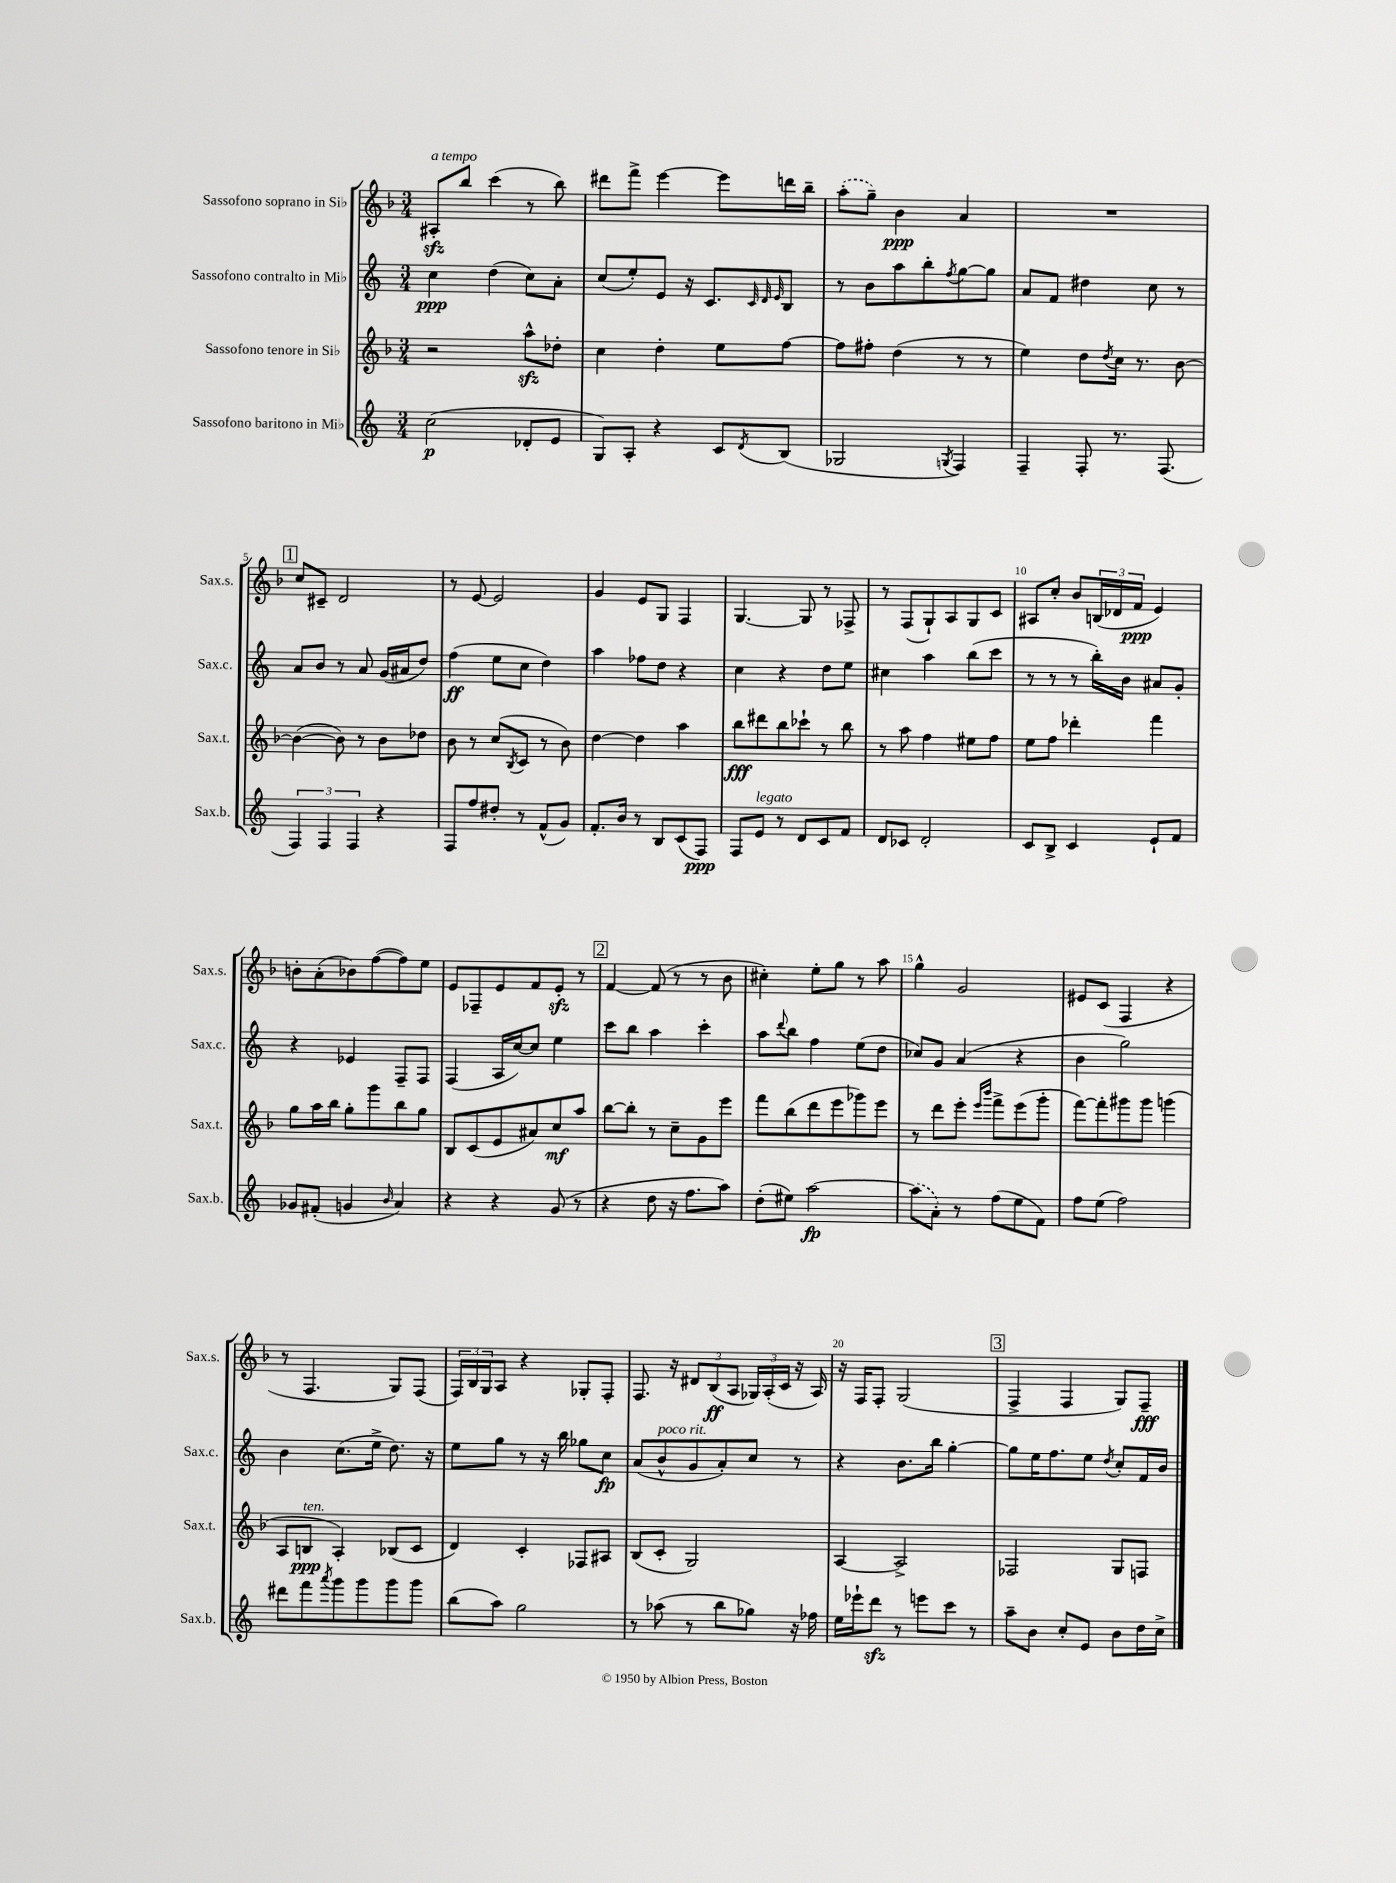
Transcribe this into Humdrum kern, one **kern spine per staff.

**kern	**dynam	**kern	**dynam	**kern	**dynam	**kern	**dynam
*part4	*part4	*part3	*part3	*part2	*part2	*part1	*part1
*staff4	*staff4	*staff3	*staff3	*staff2	*staff2	*staff1	*staff1
*I"Sassofono baritono in Mi♭	*	*I"Sassofono tenore in Si♭	*	*I"Sassofono contralto in Mi♭	*	*I"Sassofono soprano in Si♭	*
*I'Sax.b.	*	*I'Sax.t.	*	*I'Sax.c.	*	*I'Sax.s.	*
*clefG2	*	*clefG2	*	*clefG2	*	*clefG2	*
*k[]	*	*k[b-]	*	*k[]	*	*k[b-]	*
*M3/4	*	*M3/4	*	*M3/4	*	*M3/4	*
=1	=1	=1	=1	=1	=1	=1	=1
!	!	!	!	!	!	!LO:TX:a:i:t=a tempo	!
(2cc\	p	2r	.	4cc\	ppp	8A#Xzz'/L	.
.	.	.	.	.	.	8bb-/J	.
.	.	.	.	(4dd\	.	(4ccc\	.
8d-X'/L	.	8aazz^^\L	.	8cc\L)	.	8r	.
8e/J	.	8dd-X'\J	.	8a'\J	.	8bb-\)	.
=2	=2	=2	=2	=2	=2	=2	=2
8G/L)	.	4cc\	.	(8cc/L	.	8ddd#X\L	.
8A'/J	.	.	.	8ee'/)	.	8fff^\J	.
4r	.	4dd'\	.	8e/J	.	[4eee\	.
.	.	.	.	16r	.	.	.
.	.	.	.	8.c/L	.	.	.
8c/L	.	8ee\L	.	.	.	8eee\L]	.
.	.	.	.	32qqc/	.	.	.
.	.	.	.	32qqd/	.	.	.
8qd/	.	.	.	32qqe/	.	.	.
(8B/J	.	[8ff\J	.	8B/J	.	16dddn\L	.
.	.	.	.	.	.	16bb-~\JJ	.
=3	=3	=3	=3	=3	=3	=3	=3
2G-X/	.	8ff\L]	.	8r	.	(8aa'\L	.
.	.	8ff#X'\J	.	8b\L	.	8gg~\J)	.
.	.	(4dd\	.	8aa\	.	4b-\	ppp
.	.	.	.	8bb'\	.	.	.
8qGn/	.	.	.	8qff/	.	.	.
4F/)	.	8r	.	[8gg\	.	4a/	.
.	.	8r	.	8gg\J]	.	.	.
=4	=4	=4	=4	=4	=4	=4	=4
4F~/	.	4ee\)	.	8a/L	.	2.r	.
.	.	.	.	8f/J	.	.	.
8F'/	.	8dd\L	.	4dd#X\	.	.	.
.	.	8qdd/	.	.	.	.	.
8.r	.	16cc\Jk	.	.	.	.	.
.	.	8.r	.	.	.	.	.
.	.	.	.	8cc\	.	.	.
(8.F/	.	.	.	.	.	.	.
.	.	[8b-\	.	8r	.	.	.
!!LO:LB:g=z
!!LO:REH:place=s1:t=1
=5	=5	=5	=5	=5	=5	=5	=5
6F/)	.	(4b-\_	.	8a/L	.	8cc/L	.
.	.	.	.	8b/J	.	8c#X~/J	.
6F/	.	.	.	.	.	.	.
.	.	8b-\])	.	8r	.	2d/	.
6F/	.	.	.	.	.	.	.
.	.	8r	.	8a/	.	.	.
4r	.	8b-\L	.	(16g/LL	.	.	.
.	.	.	.	16a#X/J	.	.	.
.	.	8dd-X\J	.	8dd/J)	.	.	.
=6	=6	=6	=6	=6	=6	=6	=6
8F/L	.	8b-\	.	(4ff\	ff	8r	.
8ff/	.	8r	.	.	.	[8e/	.
8dd#X'/J	.	(8cc/L	.	8ee\L	.	2e/]	.
.	.	8qB-/	.	.	.	.	.
8r	.	8c/J	.	8cc\J	.	.	.
(8f^^/L	.	8r	.	4dd\)	.	.	.
8g/J)	.	8b-\)	.	.	.	.	.
=7	=7	=7	=7	=7	=7	=7	=7
8.f'/L	.	[4dd\	.	4aa\	.	4g/	.
16b/Jk	.	.	.	.	.	.	.
8r	.	4dd\]	.	8ff-X\L	.	8e/L	.
8B/L	.	.	.	8dd\J	.	8G/J	.
(8c/	.	4aa\	.	4r	.	4F/	.
8F/J)	ppp	.	.	.	.	.	.
=8	=8	=8	=8	=8	=8	=8	=8
8F/L	.	8bb-\L	fff	4cc\	.	[4.G/	.
!LO:TX:a:i:t=legato	!	!	!	!	!	!	!
8e/J	.	8ddd#X\	.	.	.	.	.
8r	.	8bb-\	.	4r	.	.	.
8d/L	.	8ccc-X`\J	.	.	.	8G/]	.
8c/	.	8r	.	8dd\L	.	8r	.
8f/J	.	8bb-\	.	8ee\J	.	8F-X^/	.
=9	=9	=9	=9	=9	=9	=9	=9
8d/L	.	8r	.	4cc#X\	.	8r	.
8c-X/J	.	8aa\	.	.	.	(8F/L	.
2d'/	.	4ff\	.	4aa\	.	8G`/)	.
.	.	.	.	.	.	8A/	.
.	.	8ee#X\L	.	(8bb\L	.	8G/	.
.	.	8ff\J	.	8ccc\J	.	8c/J	.
=10	=10	=10	=10	=10	=10	=10	=10
8c/L	.	8ee\L	.	8r	.	8A#X/L	.
8B^/J	.	8ff\J	.	8r	.	8cc'/J	.
4c/	.	4ddd-X'\	.	8r	.	8b-/L	.
.	.	.	.	16bb'\LL)	.	(24Bn/L	.
.	.	.	.	.	.	24d-X/	.
.	.	.	.	16b\JJ	.	.	.
.	.	.	.	.	.	24f/JJ	ppp
8e`/L	.	4fff\	.	8a#X/L	.	4e/)	.
8f/J	.	.	.	8g'/J	.	.	.
!!LO:LB:g=z
=11	=11	=11	=11	=11	=11	=11	=11
8g-X/L	.	8gg\L	.	4r	.	8bn'\L	.
(8f#X'/J	.	16aa\L	.	.	.	(8a'\	.
.	.	16bb-\JJ	.	.	.	.	.
4gn/	.	8gg'\L	.	4e-X/	.	8b-X\)	.
.	.	8ggg\	.	.	.	([8ff\	.
16qqb/	.	.	.	.	.	.	.
4a/)	.	8bb-\	.	8F~/L	.	8ff\])	.
.	.	8gg\J	.	8F/J	.	8ee\J	.
=12	=12	=12	=12	=12	=12	=12	=12
4r	.	8B-/L	.	(4F/	.	8e/L	.
.	.	(8c/	.	.	.	8F-X~/	.
4r	.	8e/	.	16A/LL	.	8e/	.
.	.	.	.	[16cc/J)	.	.	.
.	.	8a#X/)	.	8cc/J]	.	8f/	.
(8g/	.	8cc/	mf	4ee\	.	8ezz'/J	.
8r	.	8aa/J	.	.	.	8r	.
!!LO:REH:place=s1:t=2
=13	=13	=13	=13	=13	=13	=13	=13
4r	.	[8bb-\L	.	8ccc\L	.	[4f/	.
.	.	8bb-'\J]	.	8bb\J	.	.	.
8dd\	.	8r	.	4aa\	.	(8f/]	.
16r	.	8cc~\L	.	.	.	8r	.
8.ff\L	.	.	.	.	.	.	.
.	.	8g\	.	4ccc'\	.	8r	.
8aa\J)	.	8eee\J	.	.	.	8b-\	.
=14	=14	=14	=14	=14	=14	=14	=14
(8dd'\L	.	8fff\L	.	8aa\L	.	4cc#X'\)	.
.	.	.	.	8qqddd/	.	.	.
8ee#X\J)	.	(8bb-\	.	8bb\J	.	.	.
[2aa\	fp	8ddd\	.	4ff\	.	8ee'\L	.
.	.	8eee\	.	.	.	8gg\J	.
.	.	8ggg-X\)	.	(8ee\L	.	8r	.
.	.	8eee\J	.	8dd\J	.	8aa\	.
=15	=15	=15	=15	=15	=15	=15	=15
(8aa\L]	.	8r	.	8cc-X/L)	.	4gg^^\	.
8a'\J)	.	8ddd\L	.	8g/J	.	.	.
8r	.	8eee'\J	.	(4a/	.	2g/	.
.	.	16qqeee/LL	.	.	.	.	.
.	.	16qqbbb-/JJ	.	.	.	.	.
(8ff\L	.	8fff^\L	.	.	.	.	.
8ee\	.	(8eee\	.	4r	.	.	.
8f\J)	.	8ggg'\J	.	.	.	.	.
=16	=16	=16	=16	=16	=16	=16	=16
8ff\L	.	[8fff\L)	.	4b\	.	8e#X/L	.
(8ee\J	.	8fff'\]	.	.	.	(8c/J	.
2ff\)	.	8ggg#X\	.	2gg\)	.	4F/	.
.	.	8ggg#\J	.	.	.	.	.
.	.	(4gggn\	.	.	.	4r	.
!!LO:LB:g=z
=17	=17	=17	=17	=17	=17	=17	=17
8ddd#X\L	.	8A/L	.	4b\	.	8r	.
!	!	!LO:TX:a:i:t=ten.	!	!	!	!	!
8fff\	.	8Bn/J	ppp	.	.	4.F/	.
8qaaa/	.	.	.	.	.	.	.
8ggg\	.	4A'/)	.	(8.cc\L	.	.	.
8ggg\	.	.	.	.	.	.	.
.	.	.	.	16ee^\Jk	.	.	.
8ggg\	.	(8B-X/L	.	8.dd\)	.	8G/L)	.
8ggg\J	.	8c/J	.	.	.	(8F/J	.
.	.	.	.	16r	.	.	.
=18	=18	=18	=18	=18	=18	=18	=18
(8bb\L	.	4d/)	.	8ee\L	.	24F/LL)	.
.	.	.	.	.	.	24B-/	.
.	.	.	.	.	.	24G/J	.
8aa\J)	.	.	.	8gg\J	.	8A/J	.
2gg\	.	4c'/	.	8r	.	4r	.
.	.	.	.	16r	.	.	.
.	.	.	.	16bb\	.	.	.
.	.	8F-X/L	.	8gg-X\L	.	8G-X'/L	.
.	.	8A#X/J	.	8cc\J	fp	8F'/J	.
=19	=19	=19	=19	=19	=19	=19	=19
8r	.	(8B-/L	.	(8a/L	.	8.F/	.
!	!	!	!	!LO:TX:a:i:t=poco rit.	!	!	!
(8aa-X\	.	8c'/J	.	8b^^/	.	.	.
.	.	.	.	.	.	16r	.
8r	.	2G/)	.	8g/	.	12d#X/L	.
.	.	.	.	.	.	(12B-/	ff
8bb\L	.	.	.	8a'/)	.	.	.
.	.	.	.	.	.	12A/J	.
8gg-X\J)	.	.	.	8cc/J	.	24G-X/LL)	.
.	.	.	.	.	.	(24A'/	.
.	.	.	.	.	.	24c/JJ	.
16r	.	.	.	8r	.	16r	.
16ff-X\	.	.	.	.	.	16A/)	.
=20	=20	=20	=20	=20	=20	=20	=20
16ee\LL	.	[4A/	.	4r	.	16r	.
16eee-X`\J	.	.	.	.	.	16F/KL	.
8dddzz\J	.	.	.	.	.	8F'/J	.
8r	.	2A^/]	.	8.b\L	.	(2G/	.
8eeen\L	.	.	.	.	.	.	.
.	.	.	.	16bb\Jk	.	.	.
8ccc\J	.	.	.	[4gg'\	.	.	.
8r	.	.	.	.	.	.	.
!!LO:REH:place=s1:t=3
=21	=21	=21	=21	=21	=21	=21	=21
8aa~\L	.	2F-X/	.	8gg\L]	.	4F^/	.
8b\J	.	.	.	16ee\K	.	.	.
.	.	.	.	8.ff\	.	.	.
8cc'/L	.	.	.	.	.	4F/	.
8e/J	.	.	.	8ee\J	.	.	.
.	.	.	.	8qdd/	.	.	.
8b\L	.	8G/L	.	8cc'/L	.	8G/L)	.
16dd\L	.	8Fn/J	.	16f/L	.	8F~/J	fff
16cc^\JJ	.	.	.	16b/JJ	.	.	.
==	==	==	==	==	==	==	==
*-	*-	*-	*-	*-	*-	*-	*-
